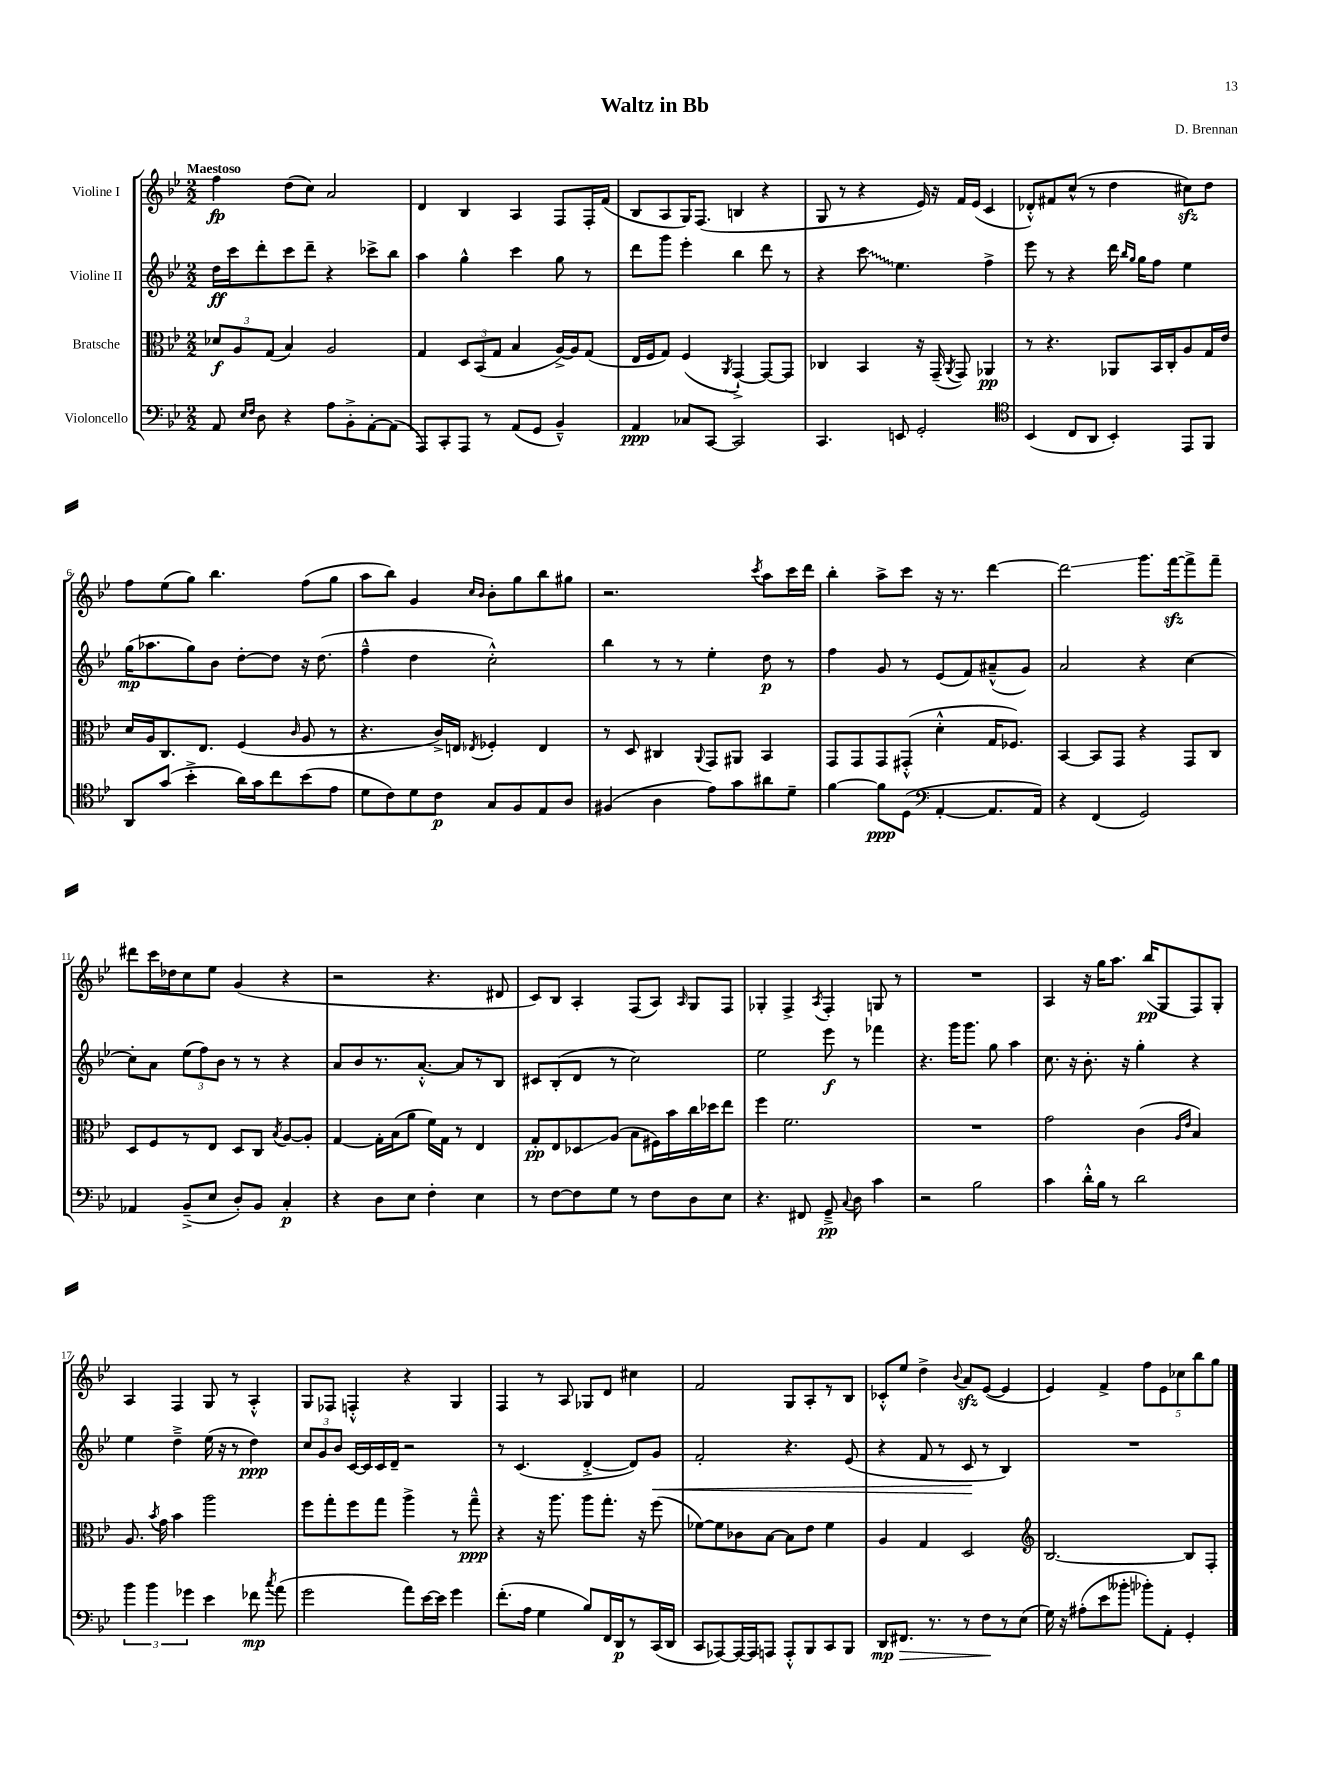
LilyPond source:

\header { title = "Waltz in Bb" composer = "D. Brennan" }
<<
\new StaffGroup <<
\new Staff = "s0" \with { instrumentName = "Violine I" } {
    \clef treble \key bes \major \numericTimeSignature \time 2/2 \tempo "Maestoso"
    \autoBeamOff f''4\fp d''8[( c''8]) a'2 |
    d'4 bes4 a4 f8[ f16-. f'16]( |
    bes8[ a8 g16) f8.]( b4 r4 |
    g8 r8 r4 ees'16) r16 f'16[ ees'16]( c'4 |
    des'8[-.-^) fis'8 c''8]-^( r8 d''4 cis''8[\sfz) d''8] |
    f''8[ ees''8( g''8]) bes''4. f''8[( g''8] |
    a''8[ bes''8]) g'4 \grace { c''16[ bes'16] } bes'8[-. g''8 bes''8 gis''8] |
    r2. \acciaccatura { c'''8 } a''8[ c'''16 d'''16] |
    bes''4-. a''8[-> c'''8] r16 r8. d'''4~ |
    d'''2\glissando g'''8.[ f'''16~\sfz f'''8-> f'''8]-- |
    dis'''8[ c'''16 des''16 c''8 ees''8] g'4( r4 |
    r2 r4. dis'8 |
    c'8[) bes8] a4-. f8[( a8]) \grace { a16 } g8[ f8] |
    ges4-. f4-> \acciaccatura { a8 } f4-. g8 r8 |
    R1 |
    a4 r16 g''16[ a''8.] bes''16[\pp( g8 f8) g8]-. |
    a4 f4 g8 r8 a4-.-^ |
    g8[ fes8] f4-.-^ r4 g4 |
    f4 r8 a8 ges8[ d'8] cis''4 |
    f'2 g8[ a8-. r8 bes8] |
    ces'8[-.-^ ees''8] d''4-> \appoggiatura { bes'8 } a'8[\sfz ees'8]~( ees'4 |
    ees'4) f'4-> \tuplet 5/4 { f''8[ ees'8 ces''8 bes''8 g''8] } \bar "|." |
}
\new Staff = "s1" \with { instrumentName = "Violine II" } {
    \clef treble \key bes \major \numericTimeSignature \time 2/2
    \autoBeamOff d''16[\ff c'''16 d'''8-. c'''8 d'''8]-- r4 ces'''8[-> bes''8] |
    a''4 g''4-^ c'''4 g''8 r8 |
    d'''8[ g'''8] ees'''4-. bes''4 d'''8 r8 |
    r4 \once \override Glissando.style = #'zigzag c'''8\glissando ees''4. f''4-> |
    ees'''8 r8 r4 d'''16 \grace { bes''16[ g''16] } g''16[ f''8] ees''4 |
    g''16[\mp( aes''8. g''8) bes'8] d''8[~-. d''8] r16 d''8.( |
    f''4---^ d''4 c''2-.-^) |
    bes''4 r8 r8 ees''4-. d''8\p r8 |
    f''4 g'8 r8 ees'8[( f'8) ais'8---^( g'8]) |
    a'2 r4 c''4~ |
    c''8[-. a'8] \tuplet 3/2 { ees''8[( f''8) bes'8] } r8 r8 r4 |
    a'8[ bes'8 r8. a'8.]~-.-^ a'8[ r8 bes8] |
    cis'8[ bes8-.( d'8] r8 c''2) |
    ees''2 ees'''8\f r8 fes'''4 |
    r4. g'''16[ g'''8.] g''8 a''4 |
    c''8. r16 bes'8.-. r16 g''4-. r4 |
    ees''4 d''4---> ees''16( r16 r8 d''4\ppp) |
    \tuplet 3/2 { c''8[ g'8 bes'8] } c'16[~ c'16 c'16 d'16]-- r2 |
    r8 c'4.( d'4~-.-> d'8[) g'8]\< |
    f'2-. r4. ees'8( |
    r4 f'8 r8 c'8\! r8 bes4) |
    R1 \bar "|." |
}
\new Staff = "s2" \with { instrumentName = "Bratsche" } {
    \clef alto \key bes \major \numericTimeSignature \time 2/2
    \autoBeamOff \tuplet 3/2 { des'8[\f a8 g8]( } bes4) a2 |
    g4 \tuplet 3/2 { d8[ bes,8( g8] } bes4 a16[~->) a16 g8]( |
    ees16[ f16 g8]) f4( \acciaccatura { a,8 } g,4~-!->) g,8[~ g,8] |
    ces4 bes,4 r16 g,16--( \acciaccatura { a,8 } g,8) aes,4\pp |
    r8 r4. aes,8[ bes,16 c16-. a8 g16 ees'16] |
    d'16[ a16 c8. ees8.] f4( \grace { c'16 } a8 r8 |
    r4. c'16[->) e16] \acciaccatura { ees8 } fes4-. ees4 |
    r8 d8 cis4 \appoggiatura { a,8 } g,8[ ais,8] bes,4 |
    g,8[ g,8 g,8 gis,8]-.-^( d'4-.-^ g16[ fes8.]) |
    bes,4~ bes,8[ g,8] r4 g,8[ c8] |
    d8[ f8 r8 ees8] d8[ c8] \acciaccatura { bes8 } a8[~ a8]-. |
    g4~ g16[-. bes16( a'8] f'16[) g16] r8 ees4 |
    g8[-.\pp ees8 des8\glissando a8]( bes8[ fis16) bes'16 c''16 des''16 ees''8] |
    f''4 f'2. |
    R1 |
    g'2 c'4( \grace { a16[ ees'16] } bes4) |
    a8. \acciaccatura { bes'8 } g'16 bes'4 a''2 |
    f''8[ g''8-. f''8 g''8] a''4-> r8 g''8---^\ppp |
    r4 r16 a''8. a''8[ g''8.]-. r16 f''8( |
    fes'8[~) fes'8 ces'8 bes8]~ bes8[ ees'8] fes'4 |
    a4 g4 d2 |
    \clef treble bes2.~ bes8[ f8]-. \bar "|." |
}
\new Staff = "s3" \with { instrumentName = "Violoncello" } {
    \clef bass \key bes \major \numericTimeSignature \time 2/2
    \autoBeamOff a,8 \grace { ees16[ f16] } d8 r4 a8[ bes,8-.-> a,8~-. a,8]( |
    a,,8[) c,8-. a,,8] r8 a,8[( g,8] bes,4---^) |
    a,4\ppp ces8[ c,8]~ c,2 |
    c,4. e,8 g,2-. |
    \clef tenor bes,4( c8[ a,8] bes,4-.) ees,8[ f,8] |
    a,8[ g'8]( bes'4-.-> a'16[) g'16 c''8 bes'8( ees'8] |
    d'8[ c'8) d'8 c'8]\p g8[ f8 ees8 a8] |
    fis4( a4 ees'8[) g'8 ais'8 d'8]-- |
    f'4~ f'8[\ppp d8]( \clef bass a,4~-. a,8.[ a,16]) |
    r4 f,4( g,2) |
    aes,4 bes,8[--->( ees8] d8[-.) bes,8] c4-.\p |
    r4 d8[ ees8] f4-. ees4 |
    r8 f8[~ f8 g8] r8 f8[ d8 ees8] |
    r4. fis,8 g,8--->\pp \appoggiatura { c8 } d8 c'4 |
    r2 bes2 |
    c'4 d'16[-.-^ bes16] r8 d'2 |
    \tuplet 3/2 { bes'4 bes'4 ges'4 } ees'4 fes'8\mp \acciaccatura { c''8 } a'8( |
    g'2 a'8[) ees'16~ ees'16] g'4 |
    f'8.[-.( a16] g4 bes8[) f,16 d,16\p r8 c,16( d,16] |
    c,8[ aes,,8~) aes,,16~ aes,,16 a,,8] a,,8[-.-^ bes,,8 c,8 bes,,8] |
    d,8[\mp\> fis,8.] r8. r8 f8[\! r8 ees8]( |
    g16) r16 ais8[-.( ees'8 beses'8]-. bes'8[-.) a,8]-. g,4-. \bar "|." |
}
>>
>>
